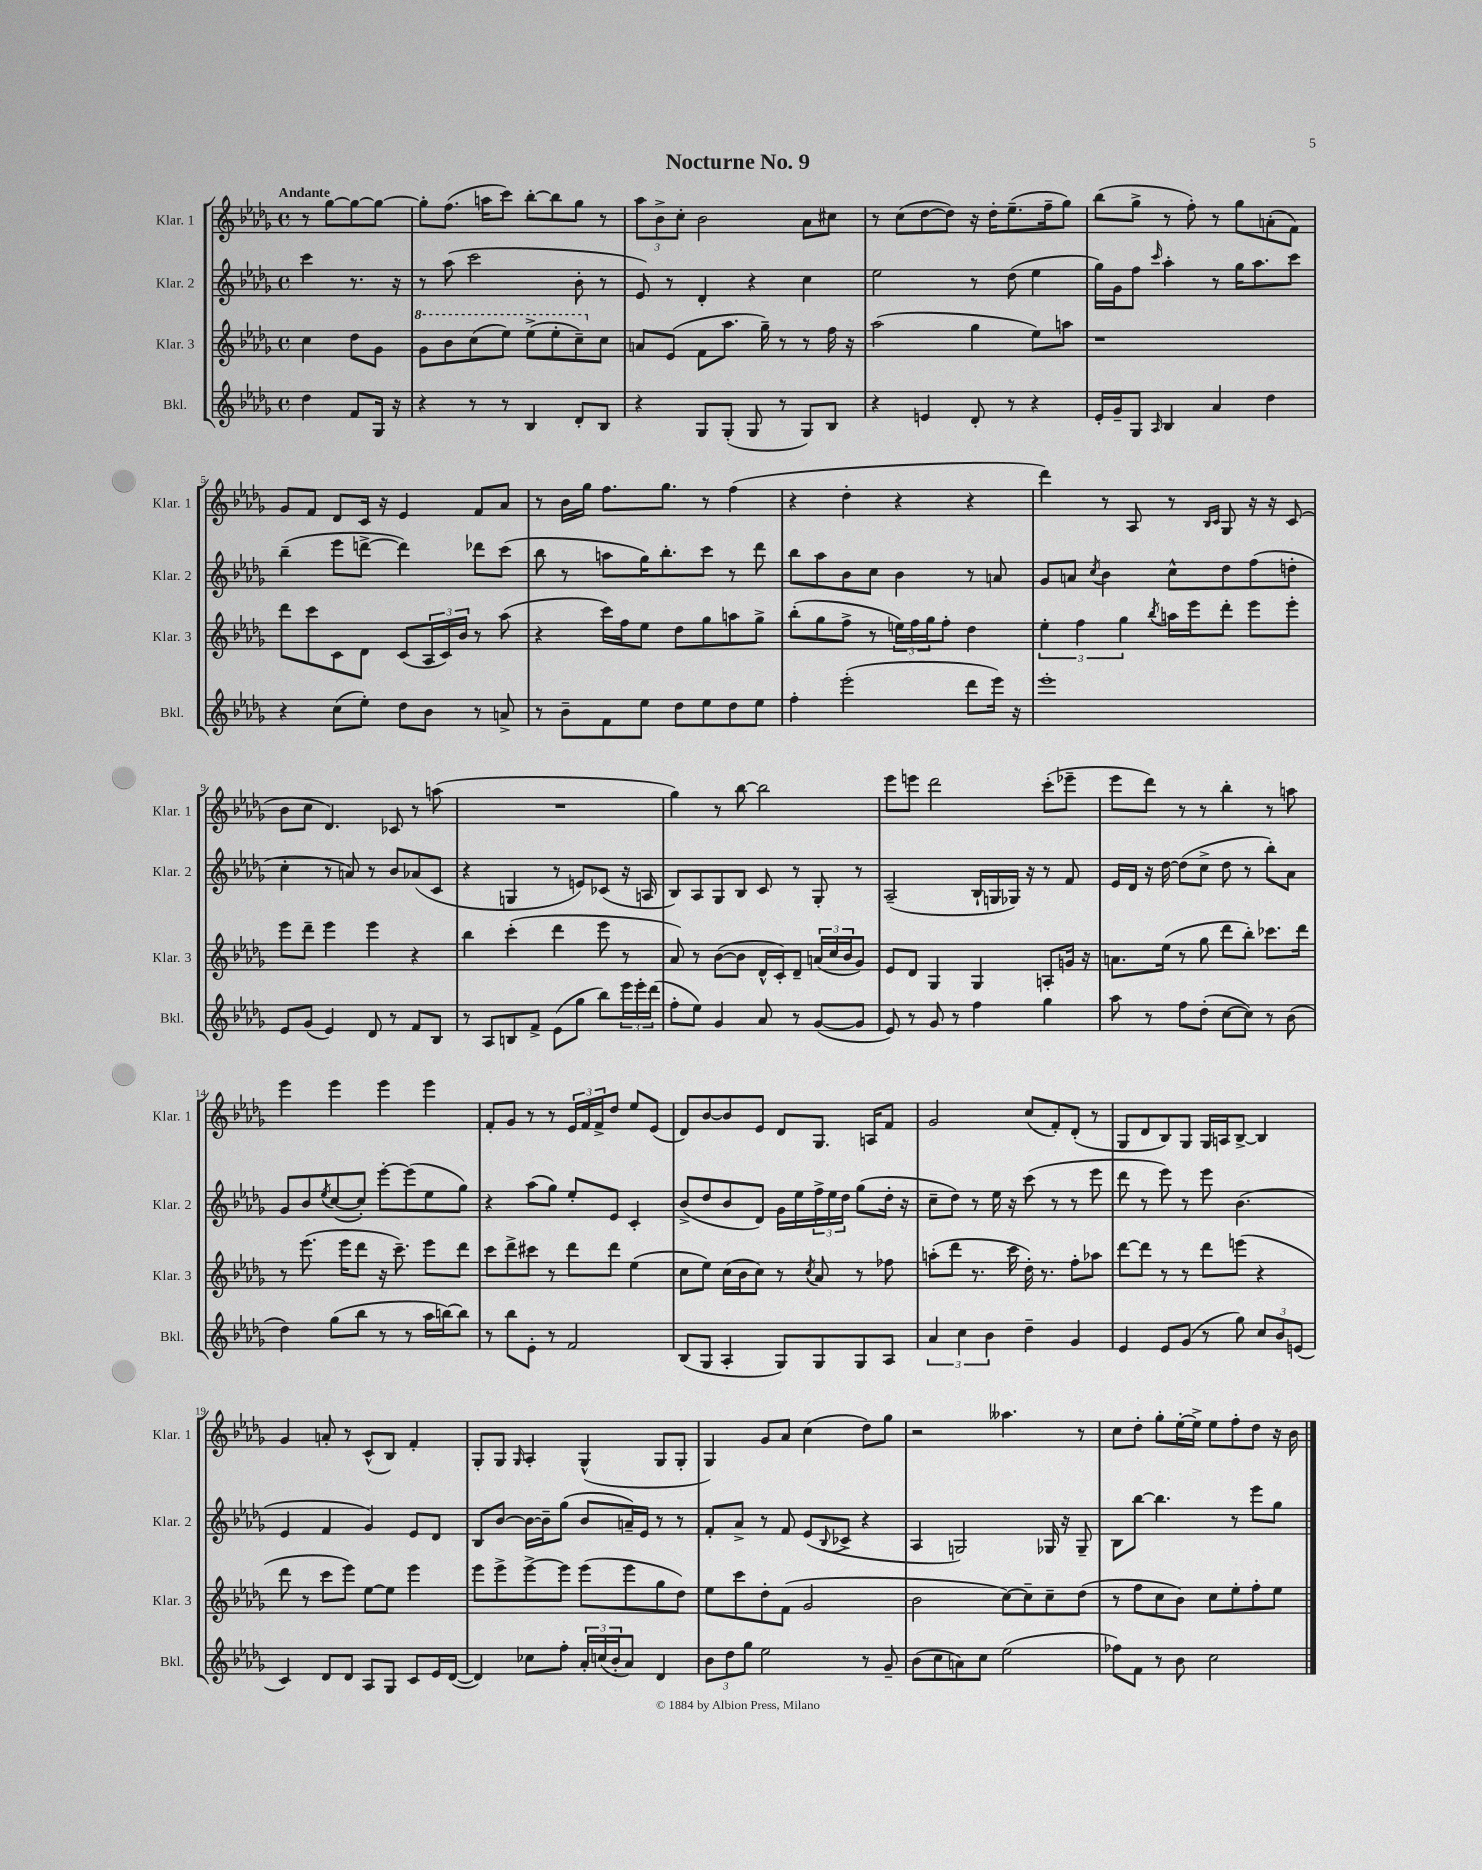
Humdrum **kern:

**kern	**kern	**kern	**kern
*staff4	*staff3	*staff2	*staff1
*clefG2	*clefG2	*clefG2	*clefG2
*k[b-e-a-d-g-]	*k[b-e-a-d-g-]	*k[b-e-a-d-g-]	*k[b-e-a-d-g-]
*M4/4	*M4/4	*M4/4	*M4/4
*met(c)	*met(c)	*met(c)	*met(c)
4dd-	4cc	4ccc	8r
.	.	.	[8gg-
8f	8dd-	8.r	8gg-_
16G-	8g-	.	8gg-_
16r	.	16r	.
=	=	=	=
4r	8gg-	8r	8gg-']
.	8bb-	(8aa-	(8.ff
8r	(8ccc	2ccc	.
.	.	.	16aa
8r	8eee-)	.	8ccc)
4B-	(8eee-^	.	[8bb-'
.	8eee-'	.	8bb-]
8d-'	8ccc~)	8b-'	8gg-
8B-	8cc	8r	8r
=	=	=	=
4r	8a	8e-)	12aa-
.	.	.	12b-^
.	(8e-	8r	.
.	.	.	12cc'
8G-	8f	4d-'	2b-
(8G-'	8.aa-	.	.
8G-	.	4r	.
.	16gg-~)	.	.
8r	8r	.	.
8G-)	8r	4cc	8a-
8B-	16ff	.	8cc#
.	16r	.	.
=	=	=	=
4r	(2aa-	2ee-	8r
.	.	.	(8cc
4e	.	.	[8dd-
.	.	.	8dd-])
8d-'	4gg-	8r	16r
.	.	.	16dd-'
8r	.	(8dd-	(8.ee-~
4r	8ee-)	4ee-	.
.	.	.	16ff~
.	8aa	.	8gg-)
=	=	=	=
16e-'	1r	16gg-)	(8bb-
16g-~	.	16g-	.
8G-	.	8ff	8gg-^
16qqA-	.	16qqccc	.
4B-	.	4aa-'	8r
.	.	.	8ff')
4a-	.	8r	8r
.	.	16gg-	8gg-
.	.	8.aa-	.
4dd-	.	.	(8a'
.	.	8ccc	8f)
=	=	=	=
4r	8ddd-	(4bb-~	8g-
.	8ccc	.	8f
(8cc	8c	8eee-	8d-
8ee-')	8d-	[8ddd^	16c
.	.	.	16r
8dd-	(8c	4ddd])	4e-
8b-	24A-	.	.
.	24c)	.	.
.	24b-	.	.
8r	8r	8ddd-	8f
8a^	(8aa-	(8ccc	8a-
=	=	=	=
8r	4r	8bb-	8r
8b-~	.	8r	16b-
.	.	.	16gg-
8f	16ccc)	8aa	8.ff
.	16ff	.	.
8ee-	8ee-	16gg-)	.
.	.	8.bb-'	8.gg-
8dd-	8dd-	.	.
8ee-	8gg-	8ccc	8r
8dd-	8aa	8r	(4ff
8ee-	8gg-^	8ddd-	.
=	=	=	=
4ff'	(8bb-'	8bb-	4r
.	8gg-	8aa-	.
(2eee-'	8ff^	8b-	4dd-'
.	8r	8cc	.
.	24ee)	4b-	4r
.	24ff	.	.
.	24gg-	.	.
.	8ff'	.	.
8ddd-	4dd-	8r	4r
16eee-)	.	8a	.
16r	.	.	.
=	=	=	=
1eee-'	6ee-'	8g-	4ddd-)
.	.	8a	.
.	6ff	.	.
.	.	8qcc	.
.	.	4b-	8r
.	6gg-	.	.
.	.	.	8A-
.	8qbb-	.	.
.	16aa	8cc^^	8r
.	16eee-	.	.
.	.	.	16qqB-
.	.	.	16qqc
.	8ddd-'	8dd-	8G-
.	8eee-	(8ff	16r
.	.	.	16r
.	8eee-'	8dd'	(8c
=	=	=	=
8e-	8eee-	4cc'	8b-
(8g-	8ddd-~	.	8cc
4e-)	4eee-	8r	4.d-)
.	.	8a)	.
8d-	4eee-	8r	.
8r	.	8b-	8c-
8f	4r	(8a-	8r
8B-	.	8c	(8aa
=	=	=	=
8r	4bb-	4r	1r
8A-	.	.	.
8B	(4ccc'	4G	.
8f^	.	.	.
(8e-	4ddd-	8r	.
8gg-	.	8e)	.
8bb-)	8eee-	(8c-	.
24eee-	8r	16r	.
24eee-'	.	.	.
.	.	16A	.
(24ddd-	.	.	.
=	=	=	=
8ff'	8a-)	8B-)	4gg-)
8ee-)	8r	8A-	.
4g-	([8b-	8G-	8r
.	8b-]	8B-	[8bb-
8a-	16d-^^	8c	2bb-]
.	16c')	.	.
8r	8d-~	8r	.
([8g-	(24a	8G-'	.
.	24cc	.	.
.	24b-	.	.
8g-]	8g-)	8r	.
=	=	=	=
8e-)	8e-	(2A-~	8eee-
8r	8d-	.	8eee
8g-	4G-	.	2ddd-
8r	.	.	.
4ff	4G-	16B-`	.
.	.	16G	.
.	.	16G-)	.
.	.	16r	.
4gg-	8A'	8r	(8ccc'
.	16g	8f	8eee-~
.	16r	.	.
=	=	=	=
8aa-	8.a	16e-	8eee-
.	.	16d-	.
8r	.	16r	8ddd-)
.	(16ee-	[16dd-	.
8ff	8r	(8dd-]	8r
(8dd-'	8gg-	8cc^	8r
[8cc	8ddd-	8dd-	4bb-'
8cc])	8bb-')	8r	.
8r	8.ccc-	8bb-')	8r
(8b-	.	8a-	8aa
.	16ddd-	.	.
=	=	=	=
4dd-)	8r	8g-	4eee-
.	(8.eee-	8b-	.
.	.	8qee-	.
(8gg-	.	([8cc	4eee-
.	16eee-	.	.
8bb-	8ddd-	8cc'])	.
8r	16r	[8eee-'	4eee-
.	8.ccc~)	.	.
8r	.	(8eee-]	.
16aa-	8eee-	8ee-	4eee-
[16bb)	.	.	.
8bb]	8ddd-	8gg-)	.
=	=	=	=
8r	8ccc	4r	8f'
8bb-	8ddd-^	.	8g-
8e-'	8ccc#	(8aa-	8r
8r	8r	8gg-)	8r
2f	8ddd-	8ee-'	24e-
.	.	.	24f
.	.	.	24f^
.	8ddd-	8e-	8dd-
.	(4ee-	4c'	8ee-
.	.	.	(8e-
=	=	=	=
(8B-	8cc	(8b-^	8d-)
8G-	8ee-)	8dd-	[8b-
4A-'	(16cc	8b-	8b-]
.	16b-	.	.
.	8cc)	8d-)	8e-
8G-)	8r	16g-	8d-
.	.	16ee-	.
.	8qcc	.	.
8G-	8a-	24ff^	8.G-
.	.	24ee-	.
.	.	24dd-	.
8G-	8r	(8gg-	.
.	.	.	16A
8A-	8ff-	16dd-'	8f
.	.	16r	.
=	=	=	=
6a-	(8aa'	8cc~	2g-
.	8ddd-	8dd-)	.
6cc	.	.	.
.	8.r	8r	.
6b-	.	.	.
.	.	16ee-	.
.	16ccc	16r	.
4dd-~	16dd-')	(8ccc	(8cc
.	8.r	.	.
.	.	8r	8f')
4g-	8ff'	8r	(8d-'
.	8aa-	8eee-	8r
=	=	=	=
4e-	[8ddd-	8ddd-	8G-
.	8ddd-]	8r	8d-
8e-	8r	8eee-)	8B-)
(8g-	8r	8r	8G-
8r	8ddd-	8eee-	16G-
.	.	.	16A
8gg-)	(8eee	(4.b-	[8B-^
12cc	4r	.	4B-]
12b-	.	.	.
(12e	.	.	.
=	=	=	=
4c)	8ddd-	4e-	4g-
.	8r	.	.
8d-	8ccc	4f	8a'
8d-	8eee-)	.	8r
8A-	[8ee-	4g-)	(8c^^
8G-	8ee-]	.	8B-)
8c	4eee-	8e-	4f'
16e-	.	8d-	.
([16d-	.	.	.
=	=	=	=
4d-])	8eee-	8B-	8G-'
.	8eee-^	[8b-	8G-
.	.	.	16qqG-
8cc-	[8eee-^	16b-_	4A-'
.	.	16b-~]	.
8ff'	8eee-]	(8gg-	.
24a-'	(8eee-	8b-	(4G-^^
(24cc	.	.	.
24b-'	.	.	.
8a-)	8eee-	16a~)	.
.	.	16e-	.
4d-	8gg-	8r	8G-
.	8dd-)	8r	8G-'
=	=	=	=
12b-	8ee-	8f'	4G-)
12dd-	.	.	.
.	8ccc	8a-^	.
12gg-	.	.	.
2ee-	8dd-'	8r	8g-
.	(8f	8f	8a-
.	2g-	(8e-	(4cc
.	.	8qqB-	.
.	.	8c-^	.
8r	.	4r	8dd-)
8g-~	.	.	8gg-
=	=	=	=
(8b-	2b-	4A-	2r
8cc	.	.	.
8a)	.	2G)	.
8cc	.	.	.
(2ee-	[8cc)	.	4.aa--
.	8cc~]	.	.
.	8cc~	16G-	.
.	.	16r	.
.	(8dd-	8G-~	8r
=	=	=	=
8ff-)	8r	8B-	8cc
8f	8ff	[8bb-	8dd-'
8r	8cc	4.bb-]	8gg-'
8b-	8b-)	.	[16ee-'
.	.	.	16ee-^]
2cc	8cc	.	8ee-
.	8ee-'	8r	8ff'
.	8ff'	8eee-	8dd-
.	8ee-	8gg-	16r
.	.	.	16b-
==	==	==	==
*-	*-	*-	*-
